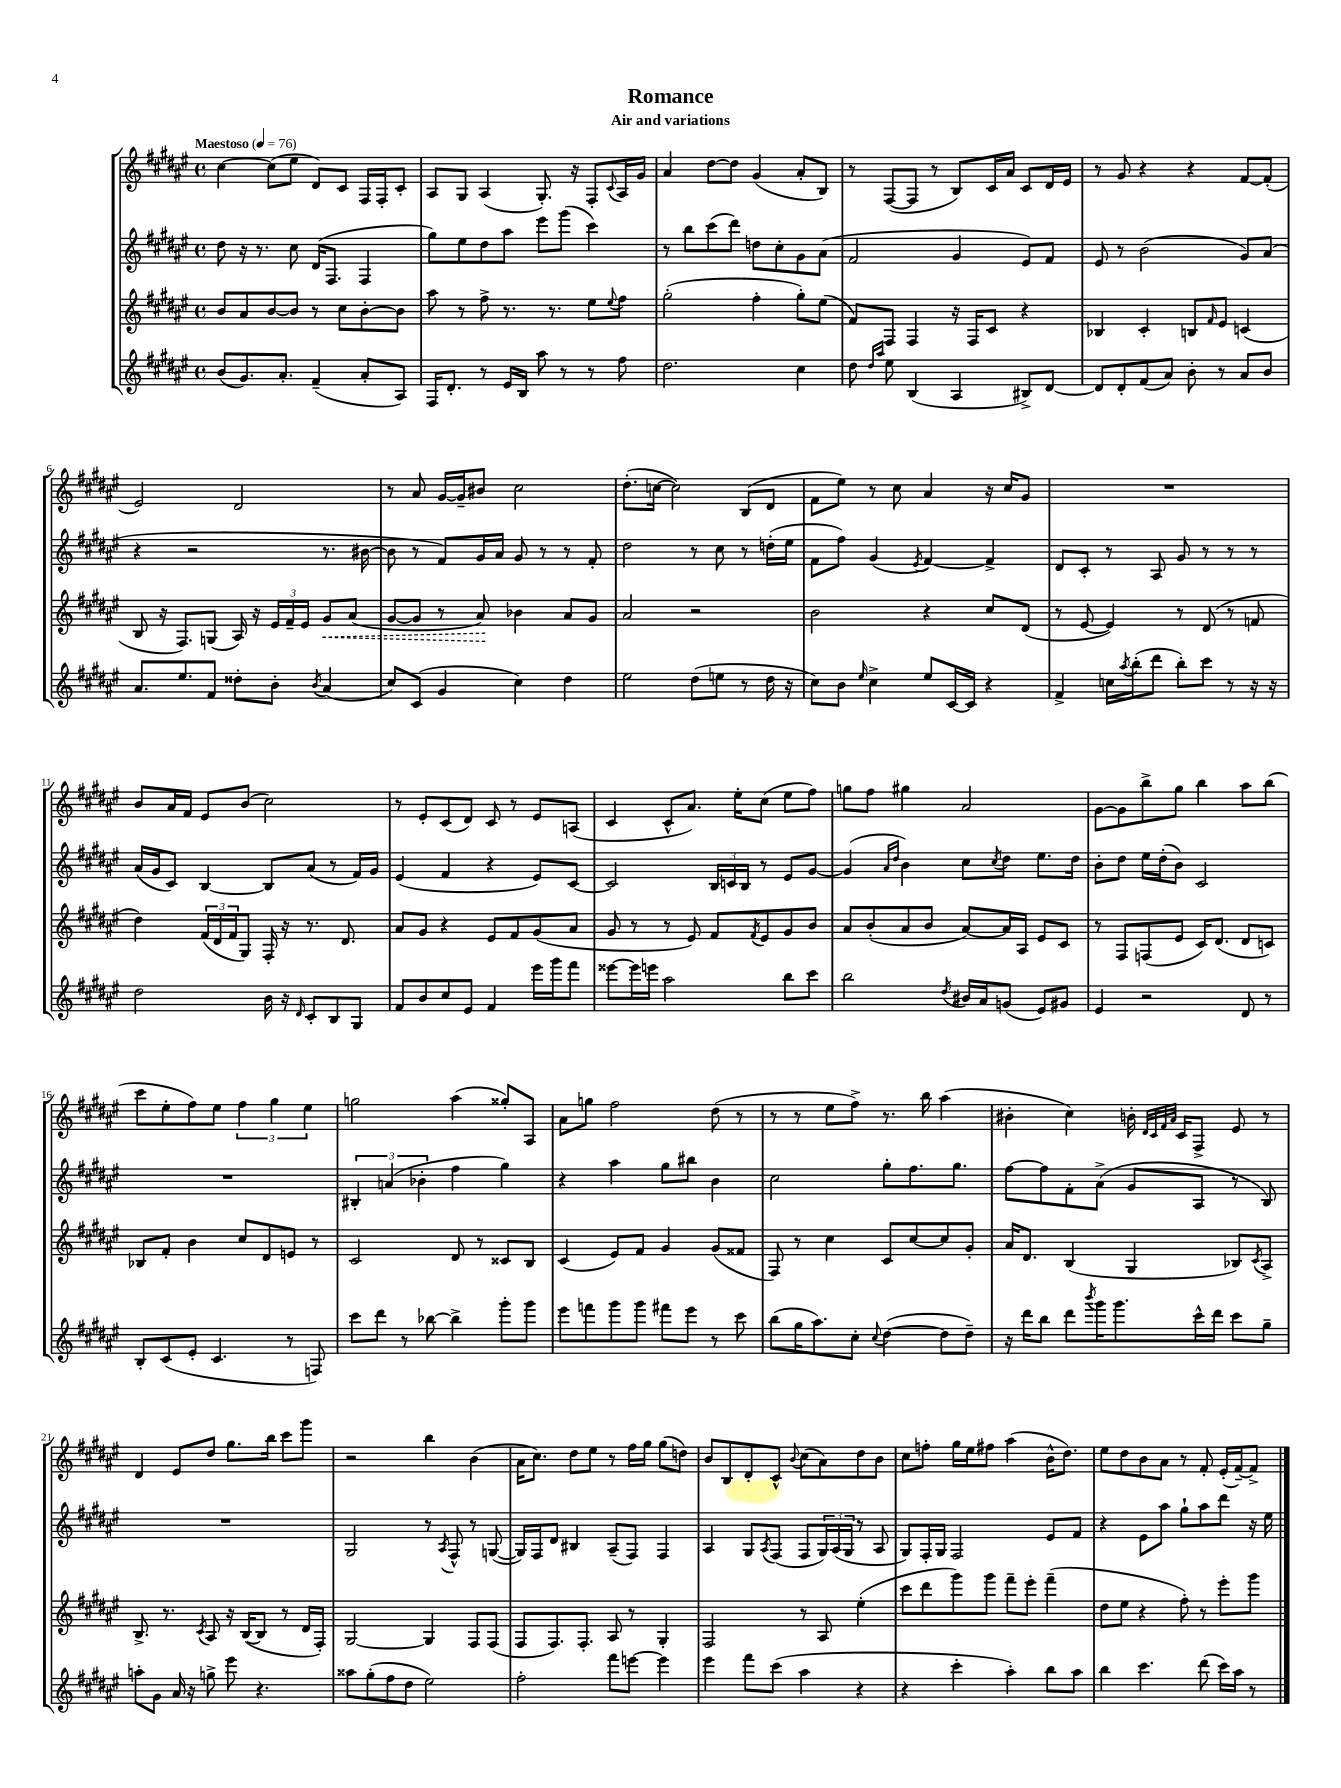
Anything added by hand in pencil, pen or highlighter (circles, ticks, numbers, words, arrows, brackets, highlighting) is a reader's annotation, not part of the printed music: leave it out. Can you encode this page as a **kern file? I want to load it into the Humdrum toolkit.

**kern	**kern	**dynam	**kern	**kern
*part4	*part3	*part3	*part2	*part1
*staff4	*staff3	*staff3	*staff2	*staff1
*clefG2	*clefG2	*	*clefG2	*clefG2
*k[f#c#g#d#a#e#]	*k[f#c#g#d#a#e#]	*	*k[f#c#g#d#a#e#]	*k[f#c#g#d#a#e#]
*M4/4	*M4/4	*	*M4/4	*M4/4
*met(c)	*met(c)	*	*met(c)	*met(c)
*MM76	*MM76	*	*MM76	*MM76
=1	=1	=1	=1	=1
!	!	!	!	!LO:TX:a:B:t=Maestoso
(8b/L	8b/L	.	8dd#\	[4cc#\
8.g#/)	8a#/	.	16r	.
.	.	.	8.r	.
.	[8b/	.	.	(8cc#\L]
8.a#'/J	.	.	.	.
.	8b/J]	.	8cc#\	8ee#\J
(4f#~/	8r	.	(16d#/KL	8d#/L)
.	.	.	8.F#/J	.
.	8cc#\L	.	.	8c#/J
8a#'/L	[8b'\	.	4F#/	16F#/LL
.	.	.	.	16F#'/J
8A#/J)	8b\J]	.	.	8c#'/J
=2	=2	=2	=2	=2
16F#/KL	8aa#\	.	8gg#\L)	8A#/L
8.d#'/J	.	.	.	.
.	8r	.	8ee#\	8G#/J
8r	8ff#^\	.	8dd#\	(4A#/
16e#/LL	8.r	.	8aa#\J	.
16B/JJ	.	.	.	.
8aa#\	.	.	8eee#\L	8.G#'/)
.	8.r	.	.	.
8r	.	.	(8ggg#\J	.
.	.	.	.	16r
8r	8ee#\L	.	4ccc#\)	8F#'/L
.	8qqee#/	.	.	8qqc#/
8ff#\	8ff#\J	.	.	16A#/L
.	.	.	.	16g#/JJ
=3	=3	=3	=3	=3
2.dd#\	(2gg#'\	.	8r	4a#/
.	.	.	8bb\L	.
.	.	.	(8ccc#\	[8dd#\L
.	.	.	8ddd#\J)	8dd#\J]
.	4ff#'\	.	8ddn\L	(4g#/
.	.	.	8cc#'\	.
4cc#\	8gg#'\L)	.	8g#\	8a#'/L
.	(8ee#\J	.	(8a#\J	8B/J)
=4	=4	=4	=4	=4
8dd#\	8f#/L)	.	2f#/	8r
16qqdd#/LL	.	.	.	.
16qqaa#/JJ	.	.	.	.
8ee#\	8F#/J	.	.	([8F#/L
(4B/	4F#/	.	.	8F#/J]
.	.	.	.	8r
4A#/	16r	.	4g#/	8B/L)
.	16F#/KL	.	.	.
.	8c#/J	.	.	16c#/L
.	.	.	.	16a#/JJ
8B#X^/L)	4r	.	8e#/L)	8c#/L
[8d#/J	.	.	8f#/J	16d#/L
.	.	.	.	16e#/JJ
=5	=5	=5	=5	=5
8d#/L]	4B-X/	.	8e#/	8r
8d#'/	.	.	8r	8g#/
(8f#/	4c#'/	.	(2b\	4r
8a#/J)	.	.	.	.
8b'\	8Bn/L	.	.	4r
.	16qqf#/	.	.	.
8r	8e#/J	.	.	.
8a#/L	(4cn/	.	8g#/L)	[8f#/L
8b/J	.	.	(8a#/J	(8f#'/J]
!!LO:LB:g=z
=6	=6	=6	=6	=6
8.a#/L	8B/	.	4r	2e#/)
.	16r	.	.	.
8.ee#/	8.F#/L)	.	.	.
.	.	.	2r	.
8f#/J	(8Gn/J	.	.	.
8dd##X'\L	16A#/)	.	.	2d#/
.	16r	.	.	.
8b'\J	24e#/LL	.	.	.
.	24f#~/	.	.	.
.	24e#/JJ	.	.	.
8qb/	.	.	.	.
!	!	!LO:HP:b	!	!
(4a#/	8g#/L	<	8.r	.
.	(8a#/J	.	.	.
.	.	.	[16b#X\	.
=7	=7	=7	=7	=7
8cc#/L)	[8g#/L	.	8b#\]	8r
(8c#/J	8g#/J]	.	8r	8a#/
4g#/	8r	.	8f#/L)	[16g#/LL
.	.	.	.	16g#~/J]
.	8a#/)	.	16g#/L	8b#X/J
.	.	.	16a#/JJ	.
4cc#\)	4b-X\	[	8g#/	2cc#\
.	.	.	8r	.
4dd#\	8a#/L	.	8r	.
.	8g#/J	.	8f#'/	.
=8	=8	=8	=8	=8
2ee#\	2a#/	.	2dd#\	(8.dd#'\L
.	.	.	.	[16ccn\Jk
.	.	.	.	2cc\])
(8dd#\L	2r	.	8r	.
8een\J	.	.	8cc#\	.
8r	.	.	8r	(8B/L
16dd#\	.	.	(16ddn'\LL	8d#/J
16r	.	.	16ee#\JJ	.
=9	=9	=9	=9	=9
8cc#\L)	2b\	.	8f#\L	8f#\L
8b\J	.	.	8ff#\J)	8ee#\J)
16qqee#/	.	.	.	.
4cc#^\	.	.	(4g#/	8r
.	.	.	.	8cc#\
.	.	.	8qe#/	.
8ee#/L	4r	.	[4f#/)	4a#/
[16c#/L	.	.	.	.
16c#/JJ]	.	.	.	.
4r	8cc#/L	.	4f#^/]	16r
.	.	.	.	16cc#/KL
.	(8d#/J	.	.	8g#/J
=10	=10	=10	=10	=10
4f#^/	8r	.	8d#/L	1r
.	[8e#/	.	8c#'/J	.
16ccn\LL	4e#/])	.	8r	.
8qaa#/	.	.	.	.
(16bb'\J	.	.	.	.
8ddd#\J	.	.	8A#/	.
8bb'\L)	8r	.	8g#/	.
8ccc#\J	(8d#/	.	8r	.
8r	8r	.	8r	.
16r	8fn/	.	8r	.
16r	.	.	.	.
!!LO:LB:g=z
=11	=11	=11	=11	=11
2dd#\	4dd#\)	.	(16a#/LL	8b/L
.	.	.	16g#/J	.
.	.	.	8c#/J)	16a#/L
.	.	.	.	16f#/JJ
.	(24f#/LL	.	[4B/	8e#/L
.	24d#/	.	.	.
.	24f#/J	.	.	.
.	8G#/J)	.	.	(8b/J
16b\	16F#'/	.	8B/L]	2cc#\)
16r	16r	.	.	.
16qqd#/	.	.	.	.
8c#'/L	8.r	.	(8a#/J	.
8B/	.	.	8r	.
.	8.d#/	.	.	.
8G#/J	.	.	16f#/LL)	.
.	.	.	16g#/JJ	.
=12	=12	=12	=12	=12
8f#/L	8a#/L	.	(4e#/	8r
8b/	8g#/J	.	.	8e#'/L
8cc#/	4r	.	4f#/	(8c#/
8e#/J	.	.	.	8d#/J)
4f#/	8e#/L	.	4r	8c#/
.	8f#/	.	.	8r
16eee#\LL	(8g#/	.	8e#/L)	8e#/L
16ggg#\J	.	.	.	.
8fff#\J	8a#/J	.	[8c#/J	(8An/J
=13	=13	=13	=13	=13
[8eee##X\L	8g#/	.	2c#/]	4c#/
16eee##\L]	8r	.	.	.
16eeen\JJ	.	.	.	.
2aa#\	8r	.	.	8c#^^/L
.	8e#/)	.	.	8.a#/J)
.	8f#/L	.	24B/LL	.
.	.	.	24cn/	.
.	.	.	.	16ee#'\KL
.	.	.	24B/JJ	.
.	8qf#/	.	.	.
.	8e#/	.	8r	(8cc#\J
8bb\L	8g#/	.	8e#/L	8ee#\L
8ccc#\J	8b/J	.	[8g#/J	8ff#\J)
=14	=14	=14	=14	=14
2bb\	8a#/L	.	(4g#/]	8ggn\L
.	(8b'/	.	.	8ff#\J
.	.	.	16qqa#/LL	.
.	.	.	16qqdd#/JJ	.
.	8a#/	.	4b\)	4gg#X\
.	8b/J	.	.	.
8qdd#/	.	.	.	.
16b#X/LL	[8a#/L)	.	8cc#\L	2a#/
16a#/J	.	.	.	.
.	.	.	8qcc#/	.
(8gn/J	16a#/L]	.	8dd#\J	.
.	16A#/JJ	.	.	.
8e#/L)	8e#/L	.	8.ee#\L	.
8g#X/J	8c#/J	.	.	.
.	.	.	16dd#\Jk	.
=15	=15	=15	=15	=15
4e#/	8r	.	8b'\L	[8g#\L
.	8F#/L	.	8dd#\J	8g#\]
2r	(8Fn/	.	16ee#\LL	8bb^\
.	.	.	(16dd#'\J	.
.	8e#/J	.	8b\J)	8gg#\J
.	16c#/KL)	.	2c#/	4bb\
.	(8.d#/J	.	.	.
8d#/	8d#/L	.	.	8aa#\L
8r	8cn/J)	.	.	(8bb\J
!!LO:LB:g=z
=16	=16	=16	=16	=16
8B'/L	8B-X/L	.	1r	8ccc#\L
(8c#/	8f#'/J	.	.	8ee#'\
8e#'/J	4b\	.	.	8ff#\)
4.c#/	.	.	.	8ee#\J
.	8cc#/L	.	.	6ff#\
.	8d#/	.	.	.
.	.	.	.	6gg#\
8r	8en/J	.	.	.
.	.	.	.	6ee#\
8Fn/)	8r	.	.	.
=17	=17	=17	=17	=17
8ccc#\L	2c#/	.	6B#X'/	2ggn\
8ddd#\J	.	.	.	.
.	.	.	(6an/	.
8r	.	.	.	.
.	.	.	6b-X'\	.
[8bb-X\	.	.	.	.
4bb-^\]	8d#/	.	4ff#\	(4aa#\
.	8r	.	.	.
8ggg#'\L	8c##X/L	.	4gg#\)	8gg##X'/L)
8ggg#\J	8B/J	.	.	8A#/J
=18	=18	=18	=18	=18
8eee#\L	(4c#/	.	4r	8a#\L
8fffn\	.	.	.	8ggn\J
8ggg#\	8e#/L)	.	4aa#\	2ff#\
8ggg#\J	8f#/J	.	.	.
8fff#X\L	4g#/	.	8gg#\L	.
8eee#\J	.	.	8bb#X\J	.
8r	(8g#/L	.	4b\	(8dd#\
8ccc#\	8f##X/J	.	.	8r
=19	=19	=19	=19	=19
(8bb\L	8F#/)	.	2cc#\	8r
16gg#\K	8r	.	.	8r
8.aa#\)	.	.	.	.
.	4cc#\	.	.	8ee#\L
8cc#'\J	.	.	.	8ff#^\J)
8qqcc#/	.	.	.	.
([4dd#\	8c#/L	.	8gg#'\L	8.r
.	[8cc#/	.	8.ff#\	.
.	.	.	.	16bb\
8dd#\L]	8cc#/]	.	.	(4aa#\
.	.	.	8.gg#\J	.
8dd#~\J)	8g#'/J	.	.	.
=20	=20	=20	=20	=20
16r	16a#/KL	.	[8ff#\L	4b#X'\
16ddd#\KL	8.d#/J	.	.	.
8bb\J	.	.	8ff#\]	.
8ddd#\L	(4B/	.	8f#'\	4cc#\)
8qbbb/	.	.	.	.
16ggg#\K	.	.	(8a#^\J	.
8.ggg#\	.	.	.	.
.	4G#/	.	8g#/L	16bn'\
.	.	.	.	32qqd#/LLL
.	.	.	.	32qqc#/
.	.	.	.	32qqf#/
.	.	.	.	32qqa#/JJJ
.	.	.	.	16c#/KL
16ccc#^^\L	.	.	8A#/J	8F#^/J
16ddd#\JJ	.	.	.	.
8ccc#\L	8B-X/L)	.	8r	8e#/
.	8qc#/	.	.	.
8gg#~\J	8A#^/J	.	8B/)	8r
!!LO:LB:g=z
=21	=21	=21	=21	=21
8aan'\L	8.B^/	.	1r	4d#/
8g#\J	.	.	.	.
.	8.r	.	.	.
16a#/	.	.	.	8e#/L
16r	.	.	.	.
.	8qc#/	.	.	.
8ggn^\	8A#/	.	.	8dd#/J
8eee#\	16r	.	.	8.gg#\L
.	([16B/KL	.	.	.
4.r	8B/J]	.	.	.
.	.	.	.	16bb\Jk
.	8r	.	.	8ccc#\L
.	16d#/LL	.	.	8ggg#\J
.	16F#'/JJ)	.	.	.
=22	=22	=22	=22	=22
8aa##X\L	[2G#/	.	2G#/	2r
(8gg#'\	.	.	.	.
8ff#\	.	.	.	.
8dd#\J	.	.	.	.
2ee#\)	4G#/]	.	8r	4bb\
.	.	.	8qA#/	.
.	.	.	8F#^^/	.
.	8F#/L	.	8r	(4b\
.	(8F#/J	.	([8Gn/	.
=23	=23	=23	=23	=23
2ff#'\	8F#/L	.	16G/LL])	16a#\KL
.	.	.	16F#/J	8.cc#\J)
.	8.F#/)	.	8d#/J	.
.	.	.	4B#X/	8dd#\L
.	8.F#'/J	.	.	.
.	.	.	.	8ee#\J
8fff#\L	8A#/	.	(8A#~/L	8r
[8eeen\J	8r	.	8F#/J)	16ff#\LL
.	.	.	.	16gg#\JJ
4eee\]	4G#'/	.	4F#/	(8gg#\L
.	.	.	.	8ddn\J)
=24	=24	=24	=24	=24
4eee#\	2F#/	.	4A#/	8b/L
.	.	.	.	8B/
8fff#\L	.	.	8G#/L	8d#'/
.	.	.	8qA#/	.
(8ccc#\J	.	.	(8F#/J	8c#^^/J
.	.	.	.	8qqb/
4aa#\	8r	.	8F#/L	(8cc#\L
.	8A#/	.	24G#/L)	8a#\)
.	.	.	(24A#/	.
.	.	.	24G#/JJ	.
4r	(4ee#'\	.	8r	8dd#\
.	.	.	8A#/	8b\J
=25	=25	=25	=25	=25
4r	8ccc#\L	.	8G#/L)	8cc#\L
.	8ddd#\	.	16F#'/L	8ffn'\J
.	.	.	16G#/JJ	.
4ccc#'\	8ggg#\)	.	2F#/	16gg#\LL
.	.	.	.	16ee#\J
.	8ggg#\J	.	.	8ff#X\J
4aa#'\)	8fff#~\L	.	.	(4aa#\
.	8eee#'\J	.	.	.
8bb\L	(4fff#~\	.	8e#/L	16b^^\KL
.	.	.	.	8.dd#\J)
8aa#\J	.	.	8f#/J	.
=26	=26	=26	=26	=26
4bb\	8dd#\L	.	4r	8ee#\L
.	8ee#\J	.	.	8dd#\
4.ccc#\	4r	.	8e#\L	8b\
.	.	.	8aa#\J	8a#\J
.	8ff#'\)	.	8gg#`\L	8r
(8ddd#\	8r	.	8aa#\	8f#'/
16ccc#\LL)	8eee#'\L	.	8ddd#\J	(16e#'/LL
16aa#\JJ	.	.	.	[16f#~/J)
8r	8ggg#\J	.	16r	8f#^/J]
.	.	.	16ee#\	.
==	==	==	==	==
*-	*-	*-	*-	*-
